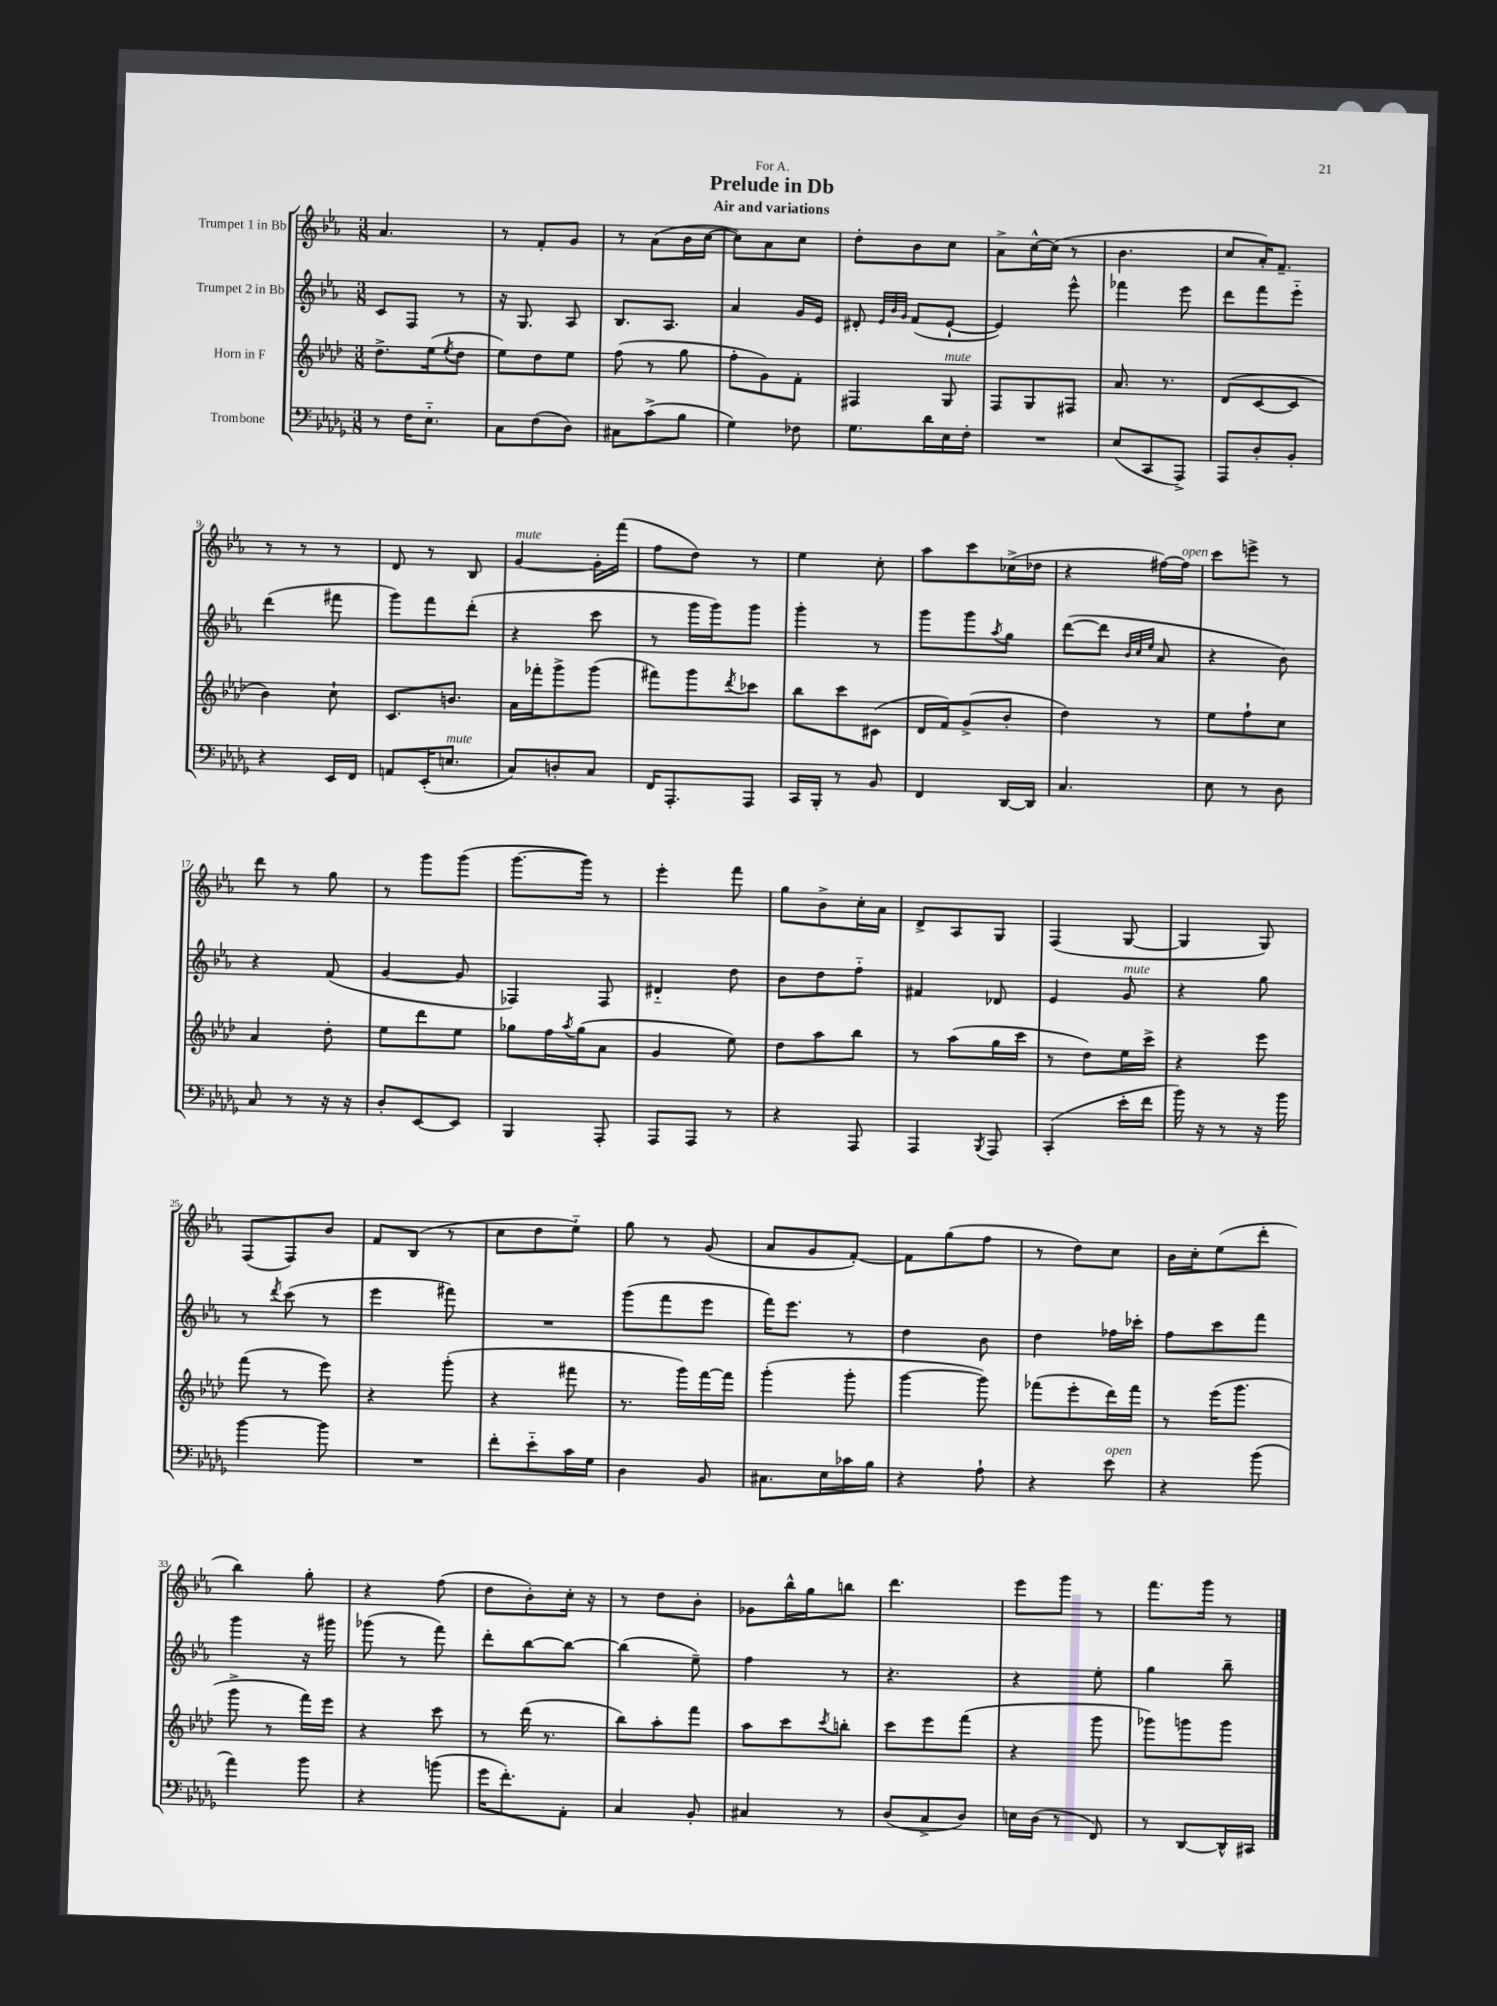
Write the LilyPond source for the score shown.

\header { title = "Prelude in Db" subtitle = "Air and variations" dedication = "For A." }
<<
\new StaffGroup <<
\new Staff = "s0" \with { instrumentName = "Trumpet 1 in Bb" } {
    \clef treble \key ees \major \numericTimeSignature \time 3/8
    aes'4. |
    r8 f'8-. g'8 |
    r8 aes'8( bes'16 c''16~ |
    c''8) aes'8 c''8 |
    d''8-. bes'8 c''8 |
    aes'8-> c''16~-^ c''16( r8 |
    bes'4. |
    c''8 aes'16-.) f'8.-- |
    r8 r8 r8 |
    d'8 r8 bes8 |
    g'4~^\markup { \italic "mute" } g'16-. f'''16( |
    f''8 d''8) r8 |
    ees''4 c''8-. |
    aes''8 c'''8 ces''16->( des''16 |
    r4 fis''16~) fis''16^\markup { \italic "open" } |
    c'''8 e'''8-> r8 |
    d'''8 r8 g''8 |
    r8 g'''8 g'''8( |
    g'''8.~ g'''16) r8 |
    ees'''4-. f'''8 |
    g''8 bes'8-> c''16-. aes'16 |
    d'8-> aes8 g8 |
    f4( g8~ |
    g4 g8) |
    f8( f8) bes'8 |
    f'8 bes8( r8 |
    c''8 d''8 ees''8-_) |
    g''8 r8 g'8( |
    aes'8 g'8 f'8~-.) |
    f'8 g''8( f''8 |
    r8 d''8) c''8 |
    bes'16 c''16-. ees''8( d'''8-. |
    bes''4) g''8-. |
    r4 f''8( |
    d''8 bes'8-.) c''16-. r16 |
    r8 d''8 bes'8-. |
    ges'8 bes''16-^ g''16 b''8 |
    d'''4. |
    ees'''8 g'''8 r8 |
    f'''8. g'''16 r8 \bar "|." |
}
\new Staff = "s1" \with { instrumentName = "Trumpet 2 in Bb" } {
    \clef treble \key ees \major \numericTimeSignature \time 3/8
    c'8 f8 r8 |
    r16 g8. aes8 |
    bes8. aes8. |
    aes'4 g'16 ees'16 |
    dis'8-. \grace { ees'32 bes'32 g'32 } f'8( ees'8~-! |
    ees'4) ees'''8-^ |
    fes'''4 ees'''8 |
    d'''8 f'''8 ees'''8-_ |
    d'''4( fis'''8 |
    g'''8) f'''8 d'''8-.( |
    r4 c'''8 |
    r8 g'''16 g'''16) g'''8 |
    g'''4-. r8 |
    g'''8 g'''8 \acciaccatura { aes''8 } g''8 |
    d'''8~( d'''8 \grace { bes'32 c''32 ees''32 } aes'8 |
    r4 bes'8) |
    r4 f'8( |
    g'4~ g'8 |
    fes4) fes8 |
    dis'4-_ d''8 |
    bes'8 d''8 f''8-_ |
    fis'4 des'8 |
    ees'4 g'8^\markup { \italic "mute" } |
    r4 g''8 |
    r8 \acciaccatura { d'''8 } c'''8( r8 |
    ees'''4 fis'''8) |
    R4. |
    g'''8( f'''8 ees'''8 |
    f'''16) ees'''8. r8 |
    d''4 bes'8 |
    d''4 fes''16 ces'''16-. |
    f''8 c'''8 f'''8 |
    g'''4 r16 gis'''16 |
    ges'''8( r8 f'''8) |
    d'''8-. bes''8~ bes''8~ |
    bes''4( ees''8--) |
    f''4 r8 |
    r4. |
    r4 ees''8-. |
    g''4 bes''8-- \bar "|." |
}
\new Staff = "s2" \with { instrumentName = "Horn in F" } {
    \clef treble \key aes \major \numericTimeSignature \time 3/8
    des''8.-> ees''16( \acciaccatura { ees''8 } des''8 |
    ees''8) des''8 ees''8 |
    f''8( r8 g''8 |
    f''8-. g'8) f'8-. |
    fis4 g8^\markup { \italic "mute" } |
    f8 g8 fis8 |
    aes'8. r8. |
    des'8( c'8~ c'8 |
    bes'4) c''8-! |
    c'8. b'8. |
    aes'16 fes'''16-. g'''8-> g'''8( |
    fis'''8) g'''8 \acciaccatura { des'''8 } ces'''8 |
    bes''8 c'''8 cis'8( |
    des'16 f'16) g'8->( bes'8-. |
    des''4) r8 |
    ees''8 f''8-! c''8 |
    aes'4 des''8-. |
    ees''8 des'''8 ees''8 |
    ges''8 f''16 \acciaccatura { aes''8 } ges''16( aes'8 |
    g'4 ees''8) |
    des''8 aes''8 bes''8 |
    r8 aes''8( g''16 c'''16 |
    r8 des''8) ees''16 c'''16-> |
    r4 ees'''8 |
    f'''8( r8 ees'''8) |
    r4 g'''8-.( |
    r4 fis'''8 |
    r8. g'''16) f'''16~ f'''16 |
    g'''4-.( g'''8-. |
    g'''4~ g'''8) |
    fes'''8( ees'''8-. des'''16) fes'''16 |
    r8 ees'''16( g'''8. |
    g'''8-> r8 f'''16) ees'''16 |
    r4 c'''8 |
    r8 des'''16( r8. |
    bes''8) aes''8-. f'''8 |
    aes''8 c'''8 \acciaccatura { c'''8 } b''8-. |
    c'''8 ees'''8 f'''8( |
    r4 g'''8 |
    ges'''8) g'''8 g'''8 \bar "|." |
}
\new Staff = "s3" \with { instrumentName = "Trombone" } {
    \clef bass \key des \major \numericTimeSignature \time 3/8
    r8 f16 ees8.-_ |
    c8 f8( des8) |
    cis8 c'8->( bes8 |
    ges4) fes8 |
    ges8. des'16 ees16 f16-. |
    R4. |
    ees8( c,8 aes,,8->) |
    aes,,8 des8-. bes,8-. |
    r4 ees,16 f,16 |
    a,8 ees,16-.( e8.^\markup { \italic "mute" } |
    c8) d8-. c8 |
    f,16 aes,,8.-. aes,,8 |
    c,16 bes,,16-. r8 bes,8 |
    f,4 des,16~ des,16 |
    c4. |
    ees8 r8 des8 |
    c8 r8 r16 r16 |
    des8-. ees,8~ ees,8 |
    bes,,4 aes,,8-. |
    aes,,8 aes,,8 r8 |
    r4 aes,,8 |
    aes,,4 \acciaccatura { bes,,8 } aes,,8 |
    c,4-.( ees'16-. f'16 |
    bes'16) r16 r8 r16 bes'16 |
    bes'4~ bes'8 |
    R4. |
    f'8-. ees'8-_ c'16 ges16 |
    des4 bes,8 |
    cis8. ees16 ces'16 bes16 |
    r4 aes8-! |
    r4 ees'8^\markup { \italic "open" } |
    r4 bes'8( |
    aes'4) bes'8 |
    r4 b'8( |
    ges'16 f'8.-.) aes,8-. |
    c4 bes,8-. |
    cis4 r8 |
    des8( c8-> des8) |
    e16 des16( r8 f,8) |
    r8 des,8~ des,16-^ cis,16 \bar "|." |
}
>>
>>
